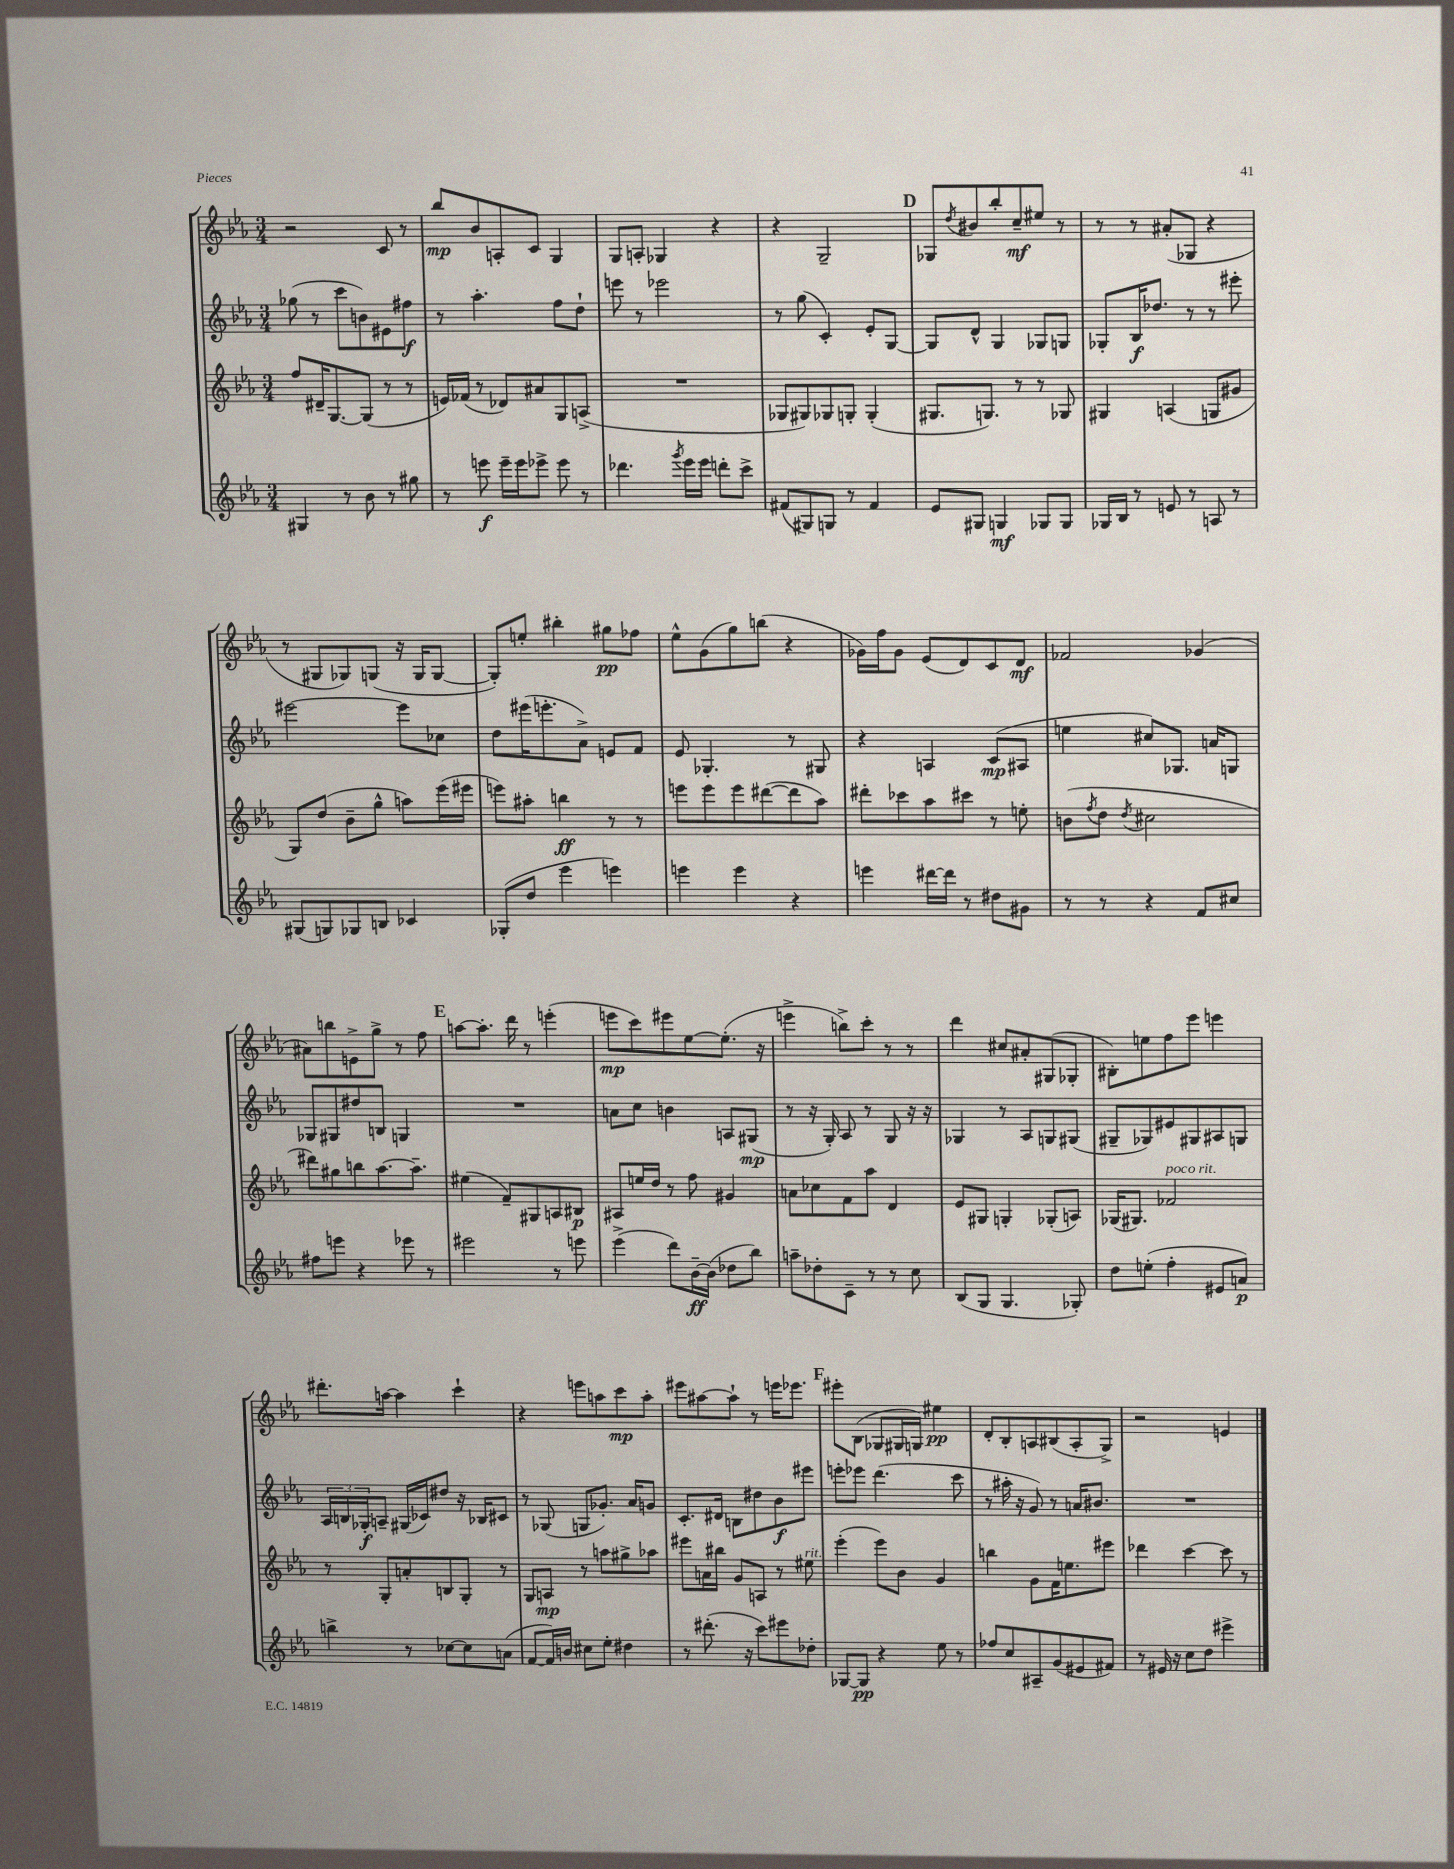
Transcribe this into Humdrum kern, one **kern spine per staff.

**kern	**kern	**kern	**kern
*staff4	*staff3	*staff2	*staff1
*clefG2	*clefG2	*clefG2	*clefG2
*k[b-e-a-]	*k[b-e-a-]	*k[b-e-a-]	*k[b-e-a-]
*M3/4	*M3/4	*M3/4	*M3/4
4G#	8ff	(8gg-	2r
.	16d#~	8r	.
.	[8.G	.	.
8r	.	8ccc	.
8b-	(8G]	8b)	.
8r	8r	8e#	8c
8gg#	8r	8ff#	8r
=	=	=	=
8r	16e)	8r	8bb-
.	(16f-	.	.
8eee	8r	4.aa-'	8b-
16eee~	8d-)	.	8A'
16eee	.	.	.
8eee-^	8a#	.	8c
8eee-	8G	8ff	4G
8r	(8A^	8dd`	.
=	=	=	=
4.ddd-	2.r	8eee	8G
.	.	8r	8A'
.	.	2eee-	4G-
8qggg	.	.	.
16eee-	.	.	.
16eee-	.	.	.
8ddd'	.	.	4r
8ccc^	.	.	.
=	=	=	=
(8f#	8G-	8r	4r
8G#)	8G#)	(8gg	.
8G	8G-	4c')	2G~
8r	8G'	.	.
4f#	(4G'	8e-'	.
.	.	[8G	.
=	=	=	=
8e-	8.G#	8G]	8G-
.	.	.	8qdd
8G#	.	8d^^	8b#
.	8.G)	.	.
4G	.	4G	8bb-'
.	8r	.	8cc~
8G-	8r	8G-	8ee#
8G-	8G-	8G	8r
=	=	=	=
16G-	4G#	8G-'	8r
16B-	.	.	.
8r	.	16B-	8r
.	.	8.dd-	.
8e	(4A	.	(8a#'
8r	.	8r	8G-
8A	8G	8r	4r
8r	8g#	8eee#'	.
=	=	=	=
(8G#	8G)	[2eee#	8r
8G)	(8dd	.	8G#
8G-	8b-~	.	8G-)
8B	8gg^^	.	(8G
4c-	8aa)	8eee#]	16r
.	.	.	16G
.	(16eee-	8cc-	[8G
.	16eee#	.	.
=	=	=	=
(8G-'	8eee)	8dd	8G'])
8dd	8aa#'	(16eee#	8ee'
.	.	8.eee'	.
4eee-	4bb	.	4bb#'
.	.	8a-^)	.
4eee)	8r	8e	8gg#
.	8r	8f	8ff-
=	=	=	=
4eee	8eee	8e-	8ee-^^
.	8eee	4.G-'	(8g
4eee	8eee	.	8gg)
.	([8ddd#	.	(8bb
4r	8ddd#]	8r	4r
.	8aa-)	8G#	.
=	=	=	=
4eee	8ddd#'	4r	16g-)
.	.	.	16ff
.	8ccc-	.	8g-
[16ddd#	8aa-	4A	(8e-
16ddd#]	.	.	.
8r	8ccc#	.	8d)
8dd#	8r	(8c	8c
8g#	8ee'	8A#	8d
=	=	=	=
8r	(8b	4ee	2f-
.	8qff	.	.
8r	8dd	.	.
.	8qdd	.	.
4r	2cc#	8cc#)	.
.	.	8.G-	.
8f	.	.	(4g-
.	.	16a	.
8cc#	.	8G	.
=	=	=	=
8ff#	8ddd#)	8G-	8a#)
8eee	8gg#	8G#	8bb
4r	8bb	8dd#	8e^
.	[8.aa-	8B	8gg^
8eee-	.	4G	8r
.	8.aa-~]	.	.
8r	.	.	8ff
=	=	=	=
2eee#	(4ee#	2.r	[8aa
.	.	.	8.aa']
.	8f~)	.	.
.	.	.	16ddd
.	8G#	.	8r
8r	8A	.	(4eee'
8eee	8B#	.	.
=	=	=	=
(4eee-^	8A#	8a	8eee
.	16ee	8cc	8ccc)
.	16dd	.	.
8ddd)	8r	4b	8eee#
[16b-~	8ff	.	[8ee-
(16b-]	.	.	.
8dd-	4g#	8A	(8.ee-']
8bb-)	.	(8G#	.
.	.	.	16r
=	=	=	=
8aa~	8a	8r	4eee^
8dd-'	8cc-	16r	.
.	.	16G')	.
8c~	8f	8A-	8bb^)
8r	8aa-	8r	8ccc'
8r	4d	8G	8r
8cc	.	16r	8r
.	.	16r	.
=	=	=	=
(8B-	8e-	4G-	4ddd
8G	8G#	.	.
4.G	4G'	8r	8cc#
.	.	8A-	8a#'
.	(8G-'	8G	(8G#
8G-')	8A)	(8G#	8G-'
=	=	=	=
8dd	(16G-	8G#~	8B#')
.	8.G#)	.	.
(8ee'	.	8G-)	8ee
4ff'	2f-	8e#	8ff
.	.	8G#	8eee-
8e#	.	8A#	4eee
8a)	.	8G	.
=	=	=	=
4bb^	8r	24A-	8.ddd#'
.	.	24B	.
.	.	24G-'	.
.	8G'	8A~	.
.	.	.	[16aa
8r	8a'	(16G#	4aa]
.	.	16c-)	.
[8cc-	8B	8dd#	.
8cc-]	8G'	16r	4ccc`
.	.	16B-	.
(8a	8r	8c#	.
=	=	=	=
[8f	8G	8r	4r
16f])	8A	(8G-	.
16b	.	.	.
8cc#	8r	8G	8eee
8ee-'	8aa	8.g-')	8aa
4dd#	8gg#^	.	8ccc
.	.	16a-	.
.	8aa-	8g	8aa'
=	=	=	=
8r	8eee#	8.c'	8eee#
(8.ddd#'	16a	.	[8aa#
.	16bb#	16d#	.
.	8g	8B	8aa#`]
16r	.	.	.
8ccc)	8A	8dd#	8r
8eee#	8r	8b-	16eee
.	.	.	8.eee-
8dd-'	8ee#	8eee#	.
=	=	=	=
[8G-	(4eee-'	8eee'	8eee#'
8G-]	.	8eee-	(8B-
4r	8eee-)	(4.ddd	8G-
.	8b-	.	16G#
.	.	.	16G)
8ee-	4g	.	4ee#
8r	.	8ccc	.
=	=	=	=
8ff-	4bb	8r	8d'
8cc	.	16aa#'	8B-'
.	.	16r	.
8A#~	8g	8g)	8A
(8g	16f	8r	(8B#
.	8.ee	.	.
8e#	.	16a	8A'
.	.	8.b#	.
8f#)	8eee#	.	8G^)
=	=	=	=
8r	4ddd-	2.r	2r
16e#	.	.	.
16r	.	.	.
8cc	[4ccc	.	.
8dd	.	.	.
4eee#^	8ccc]	.	4e
.	8r	.	.
==	==	==	==
*-	*-	*-	*-
